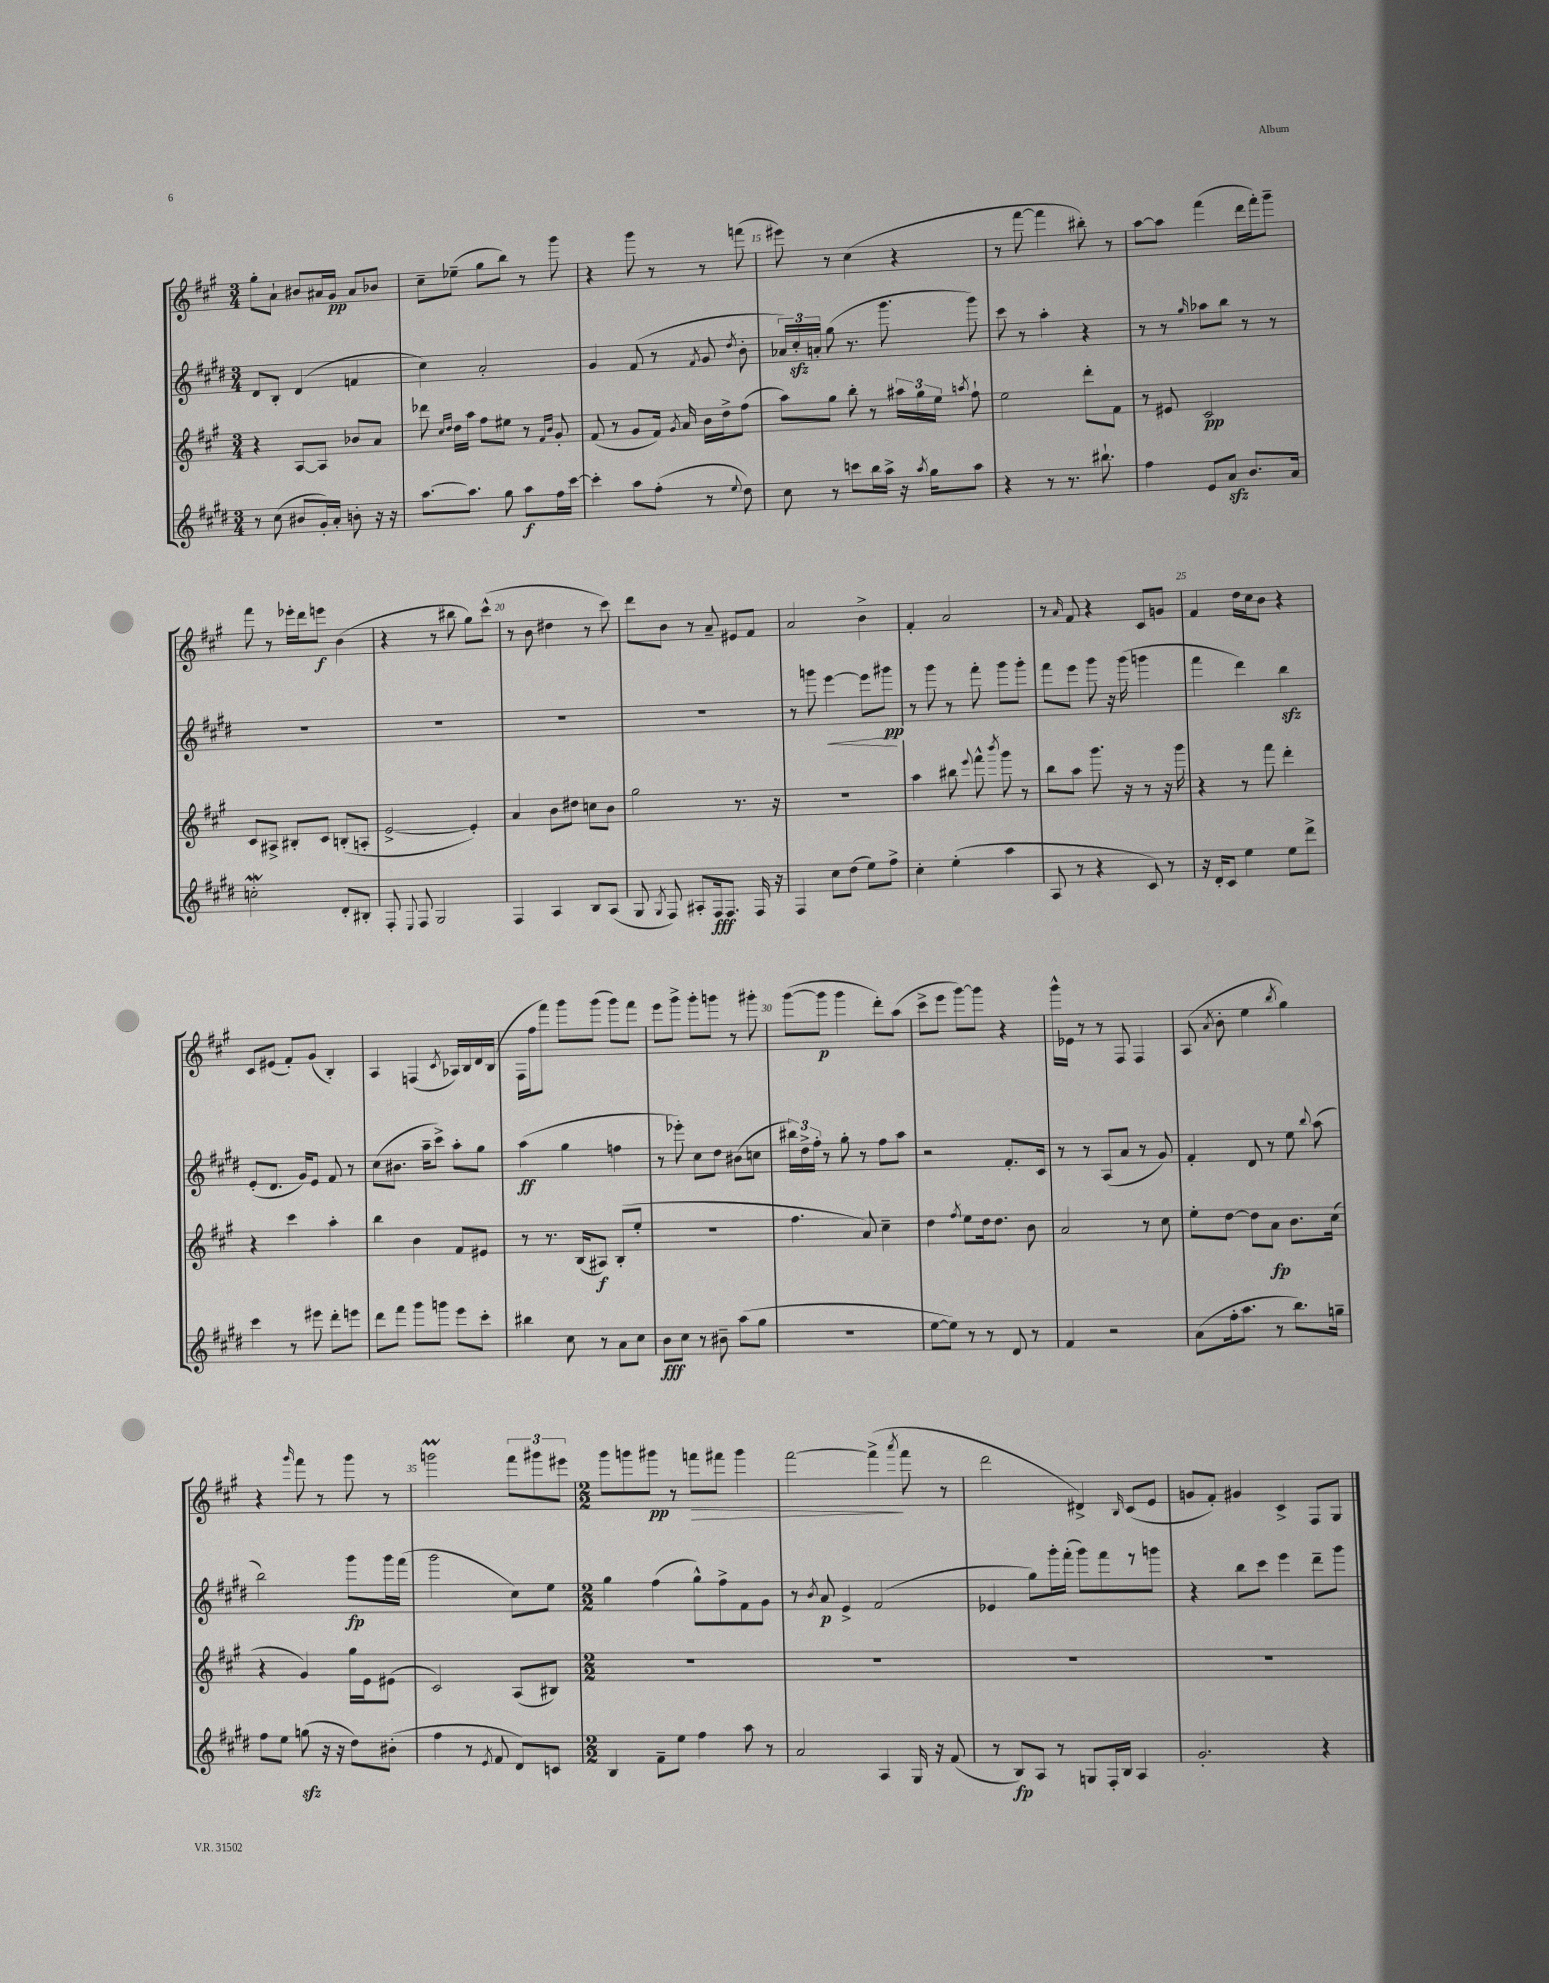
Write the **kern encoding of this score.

**kern	**dynam	**kern	**dynam	**kern	**dynam	**kern	**dynam
*part4	*part4	*part3	*part3	*part2	*part2	*part1	*part1
*staff4	*staff4	*staff3	*staff3	*staff2	*staff2	*staff1	*staff1
*clefG2	*	*clefG2	*	*clefG2	*	*clefG2	*
*k[f#c#g#d#]	*	*k[f#c#g#]	*	*k[f#c#g#d#]	*	*k[f#c#g#]	*
*M3/4	*	*M3/4	*	*M3/4	*	*M3/4	*
=12	=12	=12	=12	=12	=12	=12	=12
8r	.	4r	.	8d#/L	.	8gg#'\L	.
(8cc#\	.	.	.	8B'/J	.	8a`\J	.
8b#X/L	.	[8A/L	.	(4d#/	.	8b#X/L	.
16g#'/L)	.	8A/J]	.	.	.	16a#X/L	.
16a'/JJ	.	.	.	.	.	16g#/JJ	pp
8bn'\	.	8b-X/L	.	4fn/	.	8a#/L	.
16r	.	8a/J	.	.	.	8b-X/J	.
16r	.	.	.	.	.	.	.
=13	=13	=13	=13	=13	=13	=13	=13
[8.aa\L	.	8ddd-X\	.	4cc#\)	.	8cc#~\L	.
.	.	16qqcc#/LL	.	.	.	.	.
.	.	16qqdd/JJ	.	.	.	.	.
.	.	16dd\LL	.	.	.	(8ee-X~\J	.
8.aa\J]	.	16aa\JJ	.	.	.	.	.
.	.	8ff#\L	.	2a'/	.	8gg#\L	.
8gg#\	.	8ee#X\J	.	.	.	8bb\J)	.
8aa\L	f	8r	.	.	.	8r	.
.	.	16qqf#/LL	.	.	.	.	.
.	.	16qqb/JJ	.	.	.	.	.
16ff#\L	.	8g#'/	.	.	.	8ggg#\	.
[16ccc#\JJ	.	.	.	.	.	.	.
=14	=14	=14	=14	=14	=14	=14	=14
4ccc#'\]	.	(8f#/	.	4g#/	.	4r	.
.	.	8r	.	.	.	.	.
8aa\L	.	8g#/L	.	(8f#/	.	8ggg#\	.
(8ff#'\J	.	16f#/Jk)	.	8r	.	8r	.
.	.	8qg#/	.	.	.	.	.
.	.	16a/	.	.	.	.	.
.	.	.	.	8qf#/	.	.	.
8r	.	16b\LL	.	8g#/	.	8r	.
.	.	16dd^\J	.	.	.	.	.
8qqee/	.	.	.	8qdd#/	.	.	.
8dd#\)	.	(8ff#\J	.	8b'\	.	(8fffn\	.
=15	=15	=15	=15	=15	=15	=15	=15
8cc#\	.	8aa\L)	.	24a-X/LL)	.	8eee#X\)	.
.	.	.	.	24cc#zz'/	.	.	.
.	.	.	.	24an'/JJ	.	.	.
8r	.	8gg#\J	.	(8gg#\	.	8r	.
8cccn\L	.	8bb'\	.	8.r	.	(4cc#\	.
16bb\L	.	8r	.	.	.	.	.
16aa^\JJ	.	.	.	8.ggg#\	.	.	.
16r	.	24aa#X\LL	.	.	.	4r	.
.	.	24gg#\	.	.	.	.	.
8qaa/	.	.	.	.	.	.	.
16gg#\KL	.	.	.	.	.	.	.
.	.	24ee\JJ	.	.	.	.	.
.	.	8qaan/	.	.	.	.	.
8aa\J	.	8ff#`\	.	8ggg#\)	.	.	.
=16	=16	=16	=16	=16	=16	=16	=16
4r	.	2ee\	.	8ccc#\	.	8r	.
.	.	.	.	8r	.	[8fff#\	.
8r	.	.	.	4aa'\	.	4fff#\]	.
8.r	.	.	.	.	.	.	.
.	.	8ddd'\L	.	4r	.	8bb#X'\)	.
8.bb#X`\	.	.	.	.	.	.	.
.	.	8f#\J	.	.	.	8r	.
=17	=17	=17	=17	=17	=17	=17	=17
4ff#\	.	8r	.	8r	.	[8aa\L	.
.	.	8e#X/	.	8r	.	8aa\J]	.
.	.	.	.	16qqgg#/	.	.	.
8e/L	.	2c#/	pp	8aa-X\L	.	(4fff#\	.
8azz/J	.	.	.	8bb\J	.	.	.
8.b/L	.	.	.	8r	.	16ddd\LL	.
.	.	.	.	.	.	16fff#'\J)	.
.	.	.	.	8r	.	8ggg#~\J	.
16a/Jk	.	.	.	.	.	.	.
!!LO:LB:g=z
=18	=18	=18	=18	=18	=18	=18	=18
2ccnw'\	.	8c#/L	.	2.r	.	8fff#\	.
.	.	8A#X^/J	.	.	.	8r	.
.	.	8B#X'/L	.	.	.	16eee-X'\LL	.
.	.	.	.	.	.	16ddd\J	.
.	.	8c#/J	.	.	.	8eeen\J	f
8d#'/L	.	(8Bn'/L	.	.	.	(4b\	.
8B#X'/J	.	8An'/J	.	.	.	.	.
=19	=19	=19	=19	=19	=19	=19	=19
8F#'/	.	[2e^/	.	2.r	.	4r	.
8qqE/	.	.	.	.	.	.	.
8F#/	.	.	.	.	.	.	.
2G#/	.	.	.	.	.	8r	.
.	.	.	.	.	.	8bb#X\	.
.	.	4e'/])	.	.	.	8gg#\L)	.
.	.	.	.	.	.	(8ccc#^^\J	.
=20	=20	=20	=20	=20	=20	=20	=20
4F#/	.	4a/	.	2.r	.	8r	.
.	.	.	.	.	.	8b\	.
4A/	.	8b\L	.	.	.	4dd#X\	.
.	.	8dd#X\J	.	.	.	.	.
8B/L	.	8ccn\L	.	.	.	8r	.
(8A/J	.	8b\J	.	.	.	8ccc#\)	.
=21	=21	=21	=21	=21	=21	=21	=21
8G#/	.	2gg#\	.	2.r	.	8ddd\L	.
8qG#/	.	.	.	.	.	.	.
8F#/)	.	.	.	.	.	8b\J	.
8A#X'/L	.	.	.	.	.	8r	.
16F#/k	fff	.	.	.	.	8a~/	.
8.F#/J	.	.	.	.	.	.	.
.	.	8.r	.	.	.	8e#X/L	.
16F#/	.	.	.	.	.	8f#/J	.
16r	.	16r	.	.	.	.	.
=22	=22	=22	=22	=22	=22	=22	=22
4F#/	.	2.r	.	8r	.	2a/	.
.	.	.	.	8gggn\	.	.	.
!	!	!	!	!	!LO:HP:b	!	!
8cc#\L	.	.	.	[4eee\	<	.	.
(8dd#\J	.	.	.	.	.	.	.
8ee\L)	.	.	.	8eee\L]	.	4b^\	.
8ff#^\J	.	.	.	8ggg#X\J	pp	.	.
.	.	.	.	.	[	.	.
=23	=23	=23	=23	=23	=23	=23	=23
4cc#'\	.	4aa\	.	8r	.	4f#'/	.
.	.	.	.	8ggg#\	.	.	.
(4ee'\	.	8bb#X\	.	8r	.	2a/	.
.	.	8qqeee/	.	.	.	.	.
.	.	8fff#^^\	.	8fff#'\	.	.	.
.	.	8qbbb/	.	.	.	.	.
4aa\	.	8ggg#\	.	8ggg#\L	.	.	.
.	.	8r	.	8ggg#'\J	.	.	.
=24	=24	=24	=24	=24	=24	=24	=24
8A/	.	8bb\L	.	8fff#\L	.	8r	.
.	.	.	.	.	.	16qqa/	.
8r	.	8aa\J	.	8eee\J	.	8f#/	.
4r	.	8.ggg#\	.	8ggg#\	.	4r	.
.	.	.	.	16r	.	.	.
.	.	16r	.	(16ggg#\	.	.	.
8c#/)	.	8r	.	4gggn\	.	8c#/L	.
8r	.	16r	.	.	.	8gn/J	.
.	.	16ggg#\	.	.	.	.	.
=25	=25	=25	=25	=25	=25	=25	=25
16r	.	4r	.	4fff#\	.	4f#/	.
16d#'/KL	.	.	.	.	.	.	.
8c#/J	.	.	.	.	.	.	.
4ee\	.	8r	.	4ddd#\)	.	16dd\LL	.
.	.	.	.	.	.	16cc#\J	.
.	.	8fff#\	.	.	.	8b\J	.
8ee\L	.	4ddd'\	.	4bbzz\	.	4r	.
8ddd#^\J	.	.	.	.	.	.	.
!!LO:LB:g=z
=26	=26	=26	=26	=26	=26	=26	=26
4ccc#\	.	4r	.	(8e'/L	.	8c#/L	.
.	.	.	.	8.d#/J	.	(8e#X/J	.
8r	.	4ccc#\	.	.	.	8f#'/L)	.
.	.	.	.	16g#/KL)	.	.	.
8eee#X\	.	.	.	8e/J	.	(8g#/J	.
8ddd#'\L	.	4aa'\	.	8f#/	.	4B'/)	.
8eeen\J	.	.	.	8r	.	.	.
=27	=27	=27	=27	=27	=27	=27	=27
8ddd#\L	.	4bb\	.	(8cc#\L	.	4A/	.
8fff#\J	.	.	.	8.b#X\J	.	.	.
8ggg#\L	.	4b\	.	.	.	(4Fn/	.
.	.	.	.	16aa~\KL	.	.	.
8gggn\J	.	.	.	8ccc#^\J)	.	.	.
.	.	.	.	.	.	8qc#/	.
8eee\L	.	8f#/L	.	8aa'\L	.	16A-X/LL)	.
.	.	.	.	.	.	16B/	.
8ccc#'\J	.	8e#X/J	.	8gg#\J	.	16d/	.
.	.	.	.	.	.	(16B/JJ	.
=28	=28	=28	=28	=28	=28	=28	=28
4bb#X\	.	8r	.	(4aa\	ff	16F#\LL	.
.	.	.	.	.	.	16ff#\J	.
.	.	8.r	.	.	.	8fff#\J)	.
8cc#\	.	.	.	4gg#\	.	8ggg#\L	.
.	.	(16B/KL	.	.	.	.	.
8r	.	8A#X/J)	f	.	.	(8ggg#\J	.
8a\L	.	(8B'/L	.	4ffn\	.	8ggg#\L)	.
8cc#\J	.	8ee'/J	.	.	.	8fff#\J	.
=29	=29	=29	=29	=29	=29	=29	=29
8b\L	fff	2.r	.	8r	.	8eee\L	.
8cc#\J	.	.	.	8eee-X'\)	.	8ggg#^\J	.
8r	.	.	.	8cc#\L	.	8ggg#'\L	.
8b#X~\	.	.	.	8dd#\J	.	8gggn\J	.
(8aa\L	.	.	.	(8b#X\L	.	8r	.
8gg#\J	.	.	.	8ccn\J	.	8ggg#X'\	.
=30	=30	=30	=30	=30	=30	=30	=30
2.r	.	4.ff#\	.	24bb#X\LL)	.	([8ggg#\L	.
.	.	.	.	24dd#^\	.	.	.
.	.	.	.	24ff#'\JJ	.	.	.
.	.	.	.	8r	.	8ggg#\J]	p
.	.	.	.	8gg#'\	.	4ggg#\	.
.	.	8a/)	.	8r	.	.	.
.	.	4cc#~\	.	8ff#\L	.	8ddd'\L)	.
.	.	.	.	8aa\J	.	(8aa\J	.
=31	=31	=31	=31	=31	=31	=31	=31
[8ee\L	.	4dd\	.	2r	.	8ccc#^\L	.
8ee\J])	.	.	.	.	.	8eee\J	.
.	.	8qff#/	.	.	.	.	.
8r	.	8ee\L	.	.	.	[8ggg#\L)	.
8r	.	16dd\k	.	.	.	8ggg#\J]	.
.	.	8.dd\J	.	.	.	.	.
8d#/	.	.	.	8.f#'/L	.	4r	.
8r	.	8b\	.	.	.	.	.
.	.	.	.	16c#/Jk	.	.	.
=32	=32	=32	=32	=32	=32	=32	=32
4f#/	.	2a/	.	8r	.	16ggg#^^\LL	.
.	.	.	.	.	.	16e-X\JJ	.
.	.	.	.	8r	.	8r	.
2r	.	.	.	(8A/L	.	8r	.
.	.	.	.	8a/J	.	8F#/	.
.	.	8r	.	8r	.	4F#/	.
.	.	8cc#\	.	8g#/)	.	.	.
=33	=33	=33	=33	=33	=33	=33	=33
(8a\L	.	8ee'\L	.	4f#'/	.	(8A/	.
.	.	.	.	.	.	8qa/	.
16ff#'\k	.	[8dd\J	.	.	.	8b'\	.
8.aa\J	.	.	.	.	.	.	.
.	.	8dd\L]	.	8d#/	.	4ee\	.
8r	.	8a\J	fp	8r	.	.	.
.	.	.	.	.	.	8qbb/	.
8.bb\L)	.	8.b\L	.	8ee\	.	4gg#\)	.
.	.	.	.	8qqbb/	.	.	.
.	.	.	.	(8aa\	.	.	.
16ggn~\Jk	.	(16cc#\Jk	.	.	.	.	.
!!LO:LB:g=z
=34	=34	=34	=34	=34	=34	=34	=34
8ff#\L	.	4r	.	2bb\)	.	4r	.
8ee\J	.	.	.	.	.	.	.
.	.	.	.	.	.	16qqggg#/	.
(8ggnzz\	.	4g#/)	.	.	.	8fff#\	.
16r	.	.	.	.	.	8r	.
16r	.	.	.	.	.	.	.
8dd#\L)	.	16gg#\LL	.	8ggg#\L	fp	8ggg#\	.
.	.	16e\J	.	.	.	.	.
(8b#X'\J	.	(8e#X\J	.	16ggg#\L	.	8r	.
.	.	.	.	(16fff#\JJ	.	.	.
=35	=35	=35	=35	=35	=35	=35	=35
4ff#\	.	2c#/)	.	2ggg#\	.	2gggnM\	.
8r	.	.	.	.	.	.	.
8qe/	.	.	.	.	.	.	.
8f#/	.	.	.	.	.	.	.
8d#/L)	.	(8A/L	.	8cc#\L)	.	12fff#\L	.
.	.	.	.	.	.	12ggg#X\	.
8cn/J	.	8B#X/J)	.	8ee\J	.	.	.
.	.	.	.	.	.	12eee#X\J	.
=36	=36	=36	=36	=36	=36	=36	=36
*M2/2	*	*M2/2	*	*M2/2	*	*M2/2	*
4B/	.	1r	.	4gg#\	.	8ggg#\L	.
.	.	.	.	.	.	8gggn\	.
8f#~\L	.	.	.	(4ff#\	.	8ggg#X\J	pp
8ee\J	.	.	.	.	.	8r	.
!	!	!	!	!	!	!	!LO:HP:b
4ff#\	.	.	.	8gg#^^\L)	.	8fffn\L	>
.	.	.	.	8ff#^\	.	8fff#X\J	.
8aa\	.	.	.	8f#\	.	4ggg#\	.
8r	.	.	.	8g#\J	.	.	.
=37	=37	=37	=37	=37	=37	=37	=37
2a/	.	1r	.	8r	.	[2fff#\	.
.	.	.	.	8qb/	.	.	.
.	.	.	.	8a/	p	.	.
.	.	.	.	4e^/	.	.	.
4A/	.	.	.	(2f#/	.	(4fff#^\]	.
.	.	.	.	.	.	8qaaa/	.
16G#/	.	.	.	.	.	8fff#\	]
16r	.	.	.	.	.	.	.
(8f#/	.	.	.	.	.	8r	.
=38	=38	=38	=38	=38	=38	=38	=38
8r	.	1r	.	4e-X/	.	2ddd\	.
8B/L)	fp	.	.	.	.	.	.
8A/J	.	.	.	8gg#\L)	.	.	.
8r	.	.	.	16ggg#'\L	.	.	.
.	.	.	.	(16fff#'\JJ	.	.	.
8Gn/L	.	.	.	8ggg#\L)	.	4d#X^/)	.
16F#'/L	.	.	.	8fff#\	.	.	.
16B/JJ	.	.	.	.	.	.	.
.	.	.	.	.	.	16qqB/	.
4A/	.	.	.	8r	.	(8c#/L	.
.	.	.	.	8gggn\J	.	8e/J	.
=39	=39	=39	=39	=39	=39	=39	=39
2.g#'/	.	1r	.	4r	.	8gn/L	.
.	.	.	.	.	.	8f#'/J)	.
.	.	.	.	8bb\L	.	4g#X/	.
.	.	.	.	8ccc#\J	.	.	.
.	.	.	.	4eee\	.	4c#^/	.
4r	.	.	.	8ddd#~\L	.	8F#/L	.
.	.	.	.	8ggg#\J	.	8G#/J	.
==	==	==	==	==	==	==	==
*-	*-	*-	*-	*-	*-	*-	*-
